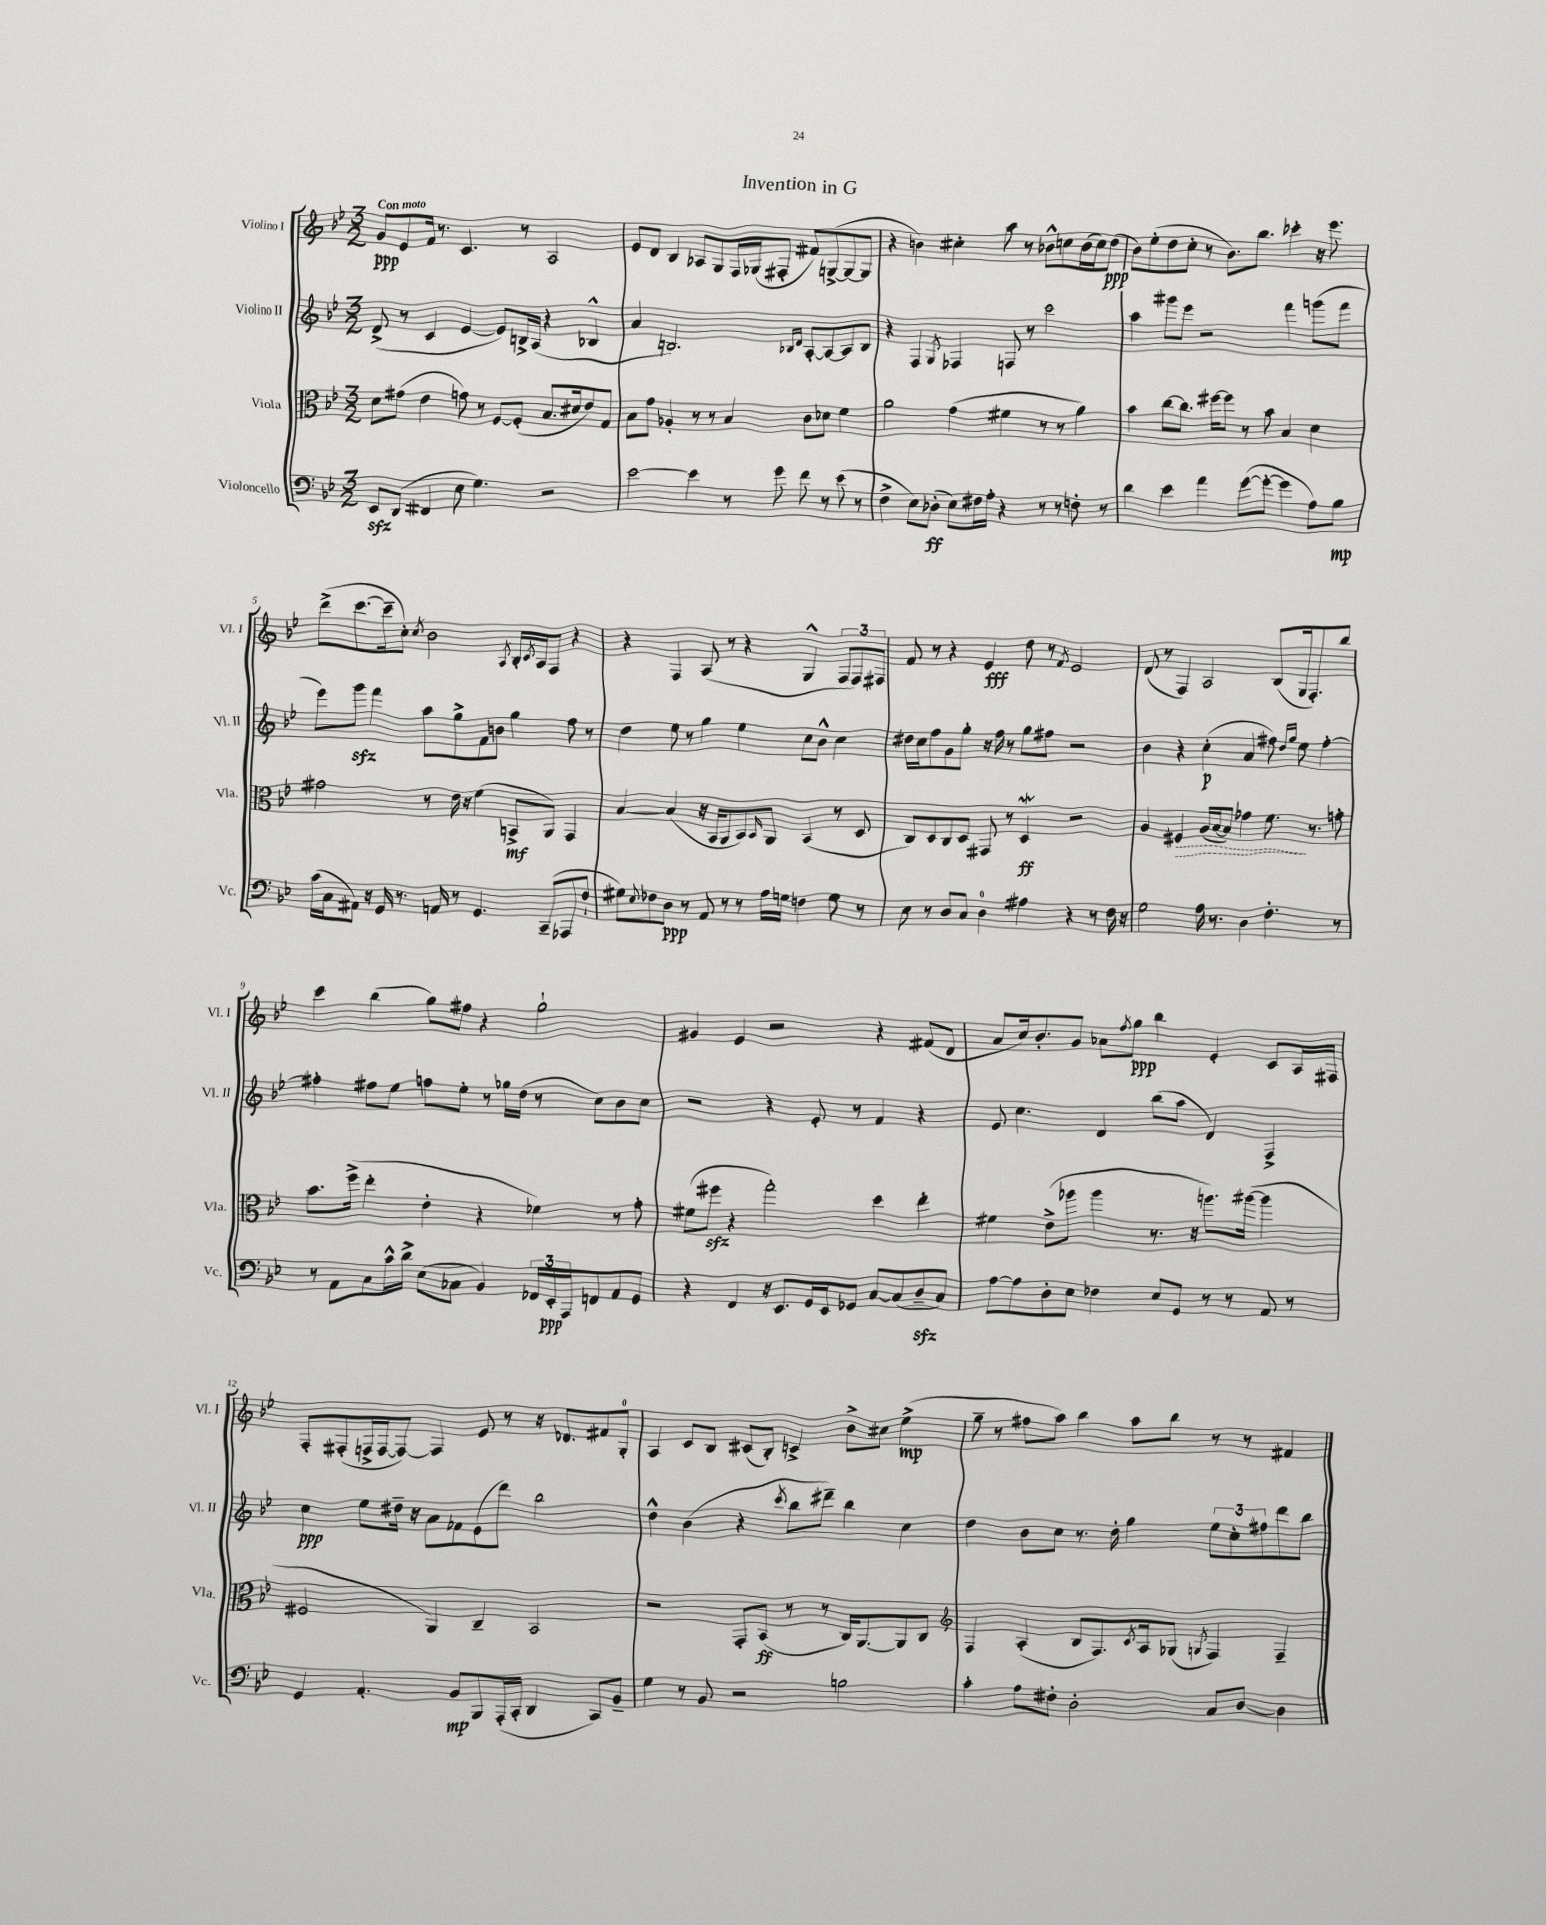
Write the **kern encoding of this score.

**kern	**dynam	**kern	**dynam	**kern	**dynam	**kern	**dynam
*part4	*part4	*part3	*part3	*part2	*part2	*part1	*part1
*staff4	*staff4	*staff3	*staff3	*staff2	*staff2	*staff1	*staff1
*I"Violoncello	*	*I"Viola	*	*I"Violino II	*	*I"Violino I	*
*I'Vc.	*	*I'Vla.	*	*I'Vl. II	*	*I'Vl. I	*
*clefF4	*	*clefC3	*	*clefG2	*	*clefG2	*
*k[b-e-]	*	*k[b-e-]	*	*k[b-e-]	*	*k[b-e-]	*
*M3/2	*	*M3/2	*	*M3/2	*	*M3/2	*
=1	=1	=1	=1	=1	=1	=1	=1
!	!	!	!	!	!	!LO:TX:a:B:t=Con moto	!
8EE-zz/L	.	8d\L	.	(8d^/	.	8g/L	ppp
(8DD/J	.	(8g#X\J	.	8r	.	8e-/	.
4FF#X/	.	4e-\	.	4c/	.	16f/Jk	.
.	.	.	.	.	.	8.r	.
8E-\	.	8gn\)	.	[4e-/	.	4.c/	.
4.G\)	.	8r	.	.	.	.	.
.	.	[8F/L	.	8e-/L])	.	.	.
.	.	(8F'/J]	.	16Bn^/L	.	8r	.
.	.	.	.	(16A/JJ	.	.	.
2r	.	8.B-/L	.	4r	.	2A/	.
.	.	16d#X/k	.	.	.	.	.
.	.	8e-/)	.	4B-X^^/	.	.	.
.	.	8G/J	.	.	.	.	.
=2	=2	=2	=2	=2	=2	=2	=2
[2e-\	.	8B-\L	.	4a/	.	8e-/L	.
.	.	8g\J	.	.	.	8d/J	.
.	.	4A-X'/	.	2.Bn/)	.	4B-/	.
4e-\]	.	8r	.	.	.	8A-X/L	.
.	.	8r	.	.	.	8G/	.
8r	.	4B-/	.	.	.	16F/L	.
.	.	.	.	.	.	(16G-X/J	.
8g\	.	.	.	.	.	8F#X'/J	.
.	.	.	.	16qqB-X/LL	.	.	.
.	.	.	.	16qqd/JJ	.	.	.
8f\	.	8c\L	.	[8A'/L	.	8f#X/L)	.
8r	.	8d-X\J	.	8A/_	.	([8Gn^/	.
(8e-\	.	4f\	.	8A/]	.	8G/_	.
8r	.	.	.	8B-/J	.	8G/J]	.
=3	=3	=3	=3	=3	=3	=3	=3
4F^\	.	2a\	.	4r	.	4r	.
8E-\L)	.	.	.	4F/	.	4bn\)	.
(8D-X'\J	ff	.	.	.	.	.	.
.	.	.	.	8qG/	.	.	.
8E-\L)	.	(4g\	.	4F-X/	.	4cc#X'\	.
16F#X\L	.	.	.	.	.	.	.
16A'\JJ	.	.	.	.	.	.	.
4r	.	4f#X\	.	8Fn/	.	8aa\	.
.	.	.	.	8r	.	8r	.
8r	.	8r	.	2ccc\	.	8b-X^^\L	.
8r	.	8r	.	.	.	8ccn\	.
8Fn'\	.	4a\)	.	.	.	(16b-\L	.
.	.	.	.	.	.	16cc\J)	.
8r	.	.	.	.	.	(8dd\J	ppp
=4	=4	=4	=4	=4	=4	=4	=4
4d\	.	4b-\	.	4aa\	.	8b-\L)	.
.	.	.	.	.	.	(8ee-'\	.
4e-\	.	[8cc\L	.	8ggg#X\L	.	8dd\	.
.	.	8.cc\J]	.	8eee-\J	.	8cc'\J	.
4a\	.	.	.	2r	.	8r	.
.	.	[16ff#X\KL	.	.	.	.	.
.	.	8ff#\J]	.	.	.	8.b-\L)	.
([8g\L	.	8r	.	.	.	.	.
.	.	.	.	.	.	8.bb-\J	.
8g'\J_	.	8b-\	.	.	.	.	.
4g\]	.	4B-/	.	4fff\	.	4ccc-X'\	.
8A\L)	.	4d\	.	(8gggn\L	.	16r	.
.	.	.	.	.	.	8.eee-\	.
8B-\J	mp	.	.	8fff\J	.	.	.
!!LO:LB:g=z
=5	=5	=5	=5	=5	=5	=5	=5
(16c\LL	.	2g#X\	.	8eee-\L)	.	(8ddd^\L	.
16C\J	.	.	.	.	.	.	.
8AA#X\J)	.	.	.	8gggzz\J	.	[8.ccc\	.
16r	.	.	.	4fff\	.	.	.
16GG/	.	.	.	.	.	16ccc~\k]	.
8.r	.	.	.	.	.	8cc'\J)	.
.	.	.	.	.	.	8qcc/	.
.	.	8r	.	8aa\L	.	2b-\	.
16AAn/	.	.	.	.	.	.	.
8r	.	16e-\	.	8gg^\	.	.	.
.	.	16r	.	.	.	.	.
4.GG/	.	(4f\	.	8f\	.	.	.
.	.	.	.	8bn\J	.	.	.
.	.	.	.	.	.	8qA/	.
.	.	8BBn^/L	mf	4gg\	.	16B-'/LL	.
.	.	.	.	.	.	8qc/	.
.	.	.	.	.	.	16A/J	.
(8CC~/L	.	8AA/J)	.	.	.	8F/J	.
8AAA-X/	.	4GG/	.	8ff\	.	4r	.
8F`/J	.	.	.	8r	.	.	.
=6	=6	=6	=6	=6	=6	=6	=6
8G#X\L)	.	[4B-/	.	4dd\	.	4r	.
8qqE-/	.	.	.	.	.	.	.
8F-X\	.	.	.	.	.	.	.
8D\J	ppp	(4B-/]	.	8ee-\	.	4F/	.
8r	.	.	.	8r	.	.	.
8AA/	.	16r	.	4gg\	.	(8A/	.
.	.	16BB-/KL	.	.	.	.	.
8r	.	8AA/	.	.	.	8r	.
8r	.	8BB-/)	.	4ee-\	.	4r	.
.	.	16qqBB-/	.	.	.	.	.
16A\LL	.	8AA/J	.	.	.	.	.
16Gn\JJ	.	.	.	.	.	.	.
4Fn\	.	(4BB-/	.	8cc\L	.	4G^^/	.
.	.	.	.	8b-^^\J	.	.	.
8G\	.	8r	.	4cc\	.	12F/L	.
.	.	.	.	.	.	12F/)	.
8r	.	8D/	.	.	.	.	.
.	.	.	.	.	.	12F#X/J	.
=7	=7	=7	=7	=7	=7	=7	=7
8E-\	.	8C/L)	.	16dd#X\LL	.	8f/	.
.	.	.	.	16cc\J	.	.	.
8r	.	8D/	.	8ff\	.	8r	.
8D/L	.	8C/	.	8g\	.	4r	.
8C/J	.	8D/J	.	8gg'\J	.	.	.
4D\	.	8GG#X/	.	16r	.	4e-/	fff
.	.	.	.	16ff\	.	.	.
.	.	8r	.	8r	.	.	.
4A#X\	.	4DW/	ff	8gg\L	.	8dd\	.
.	.	.	.	8ff#X\J	.	8r	.
.	.	.	.	.	.	8qf/	.
4r	.	2r	.	2r	.	2e-/	.
8r	.	.	.	.	.	.	.
16F\	.	.	.	.	.	.	.
16r	.	.	.	.	.	.	.
=8	=8	=8	=8	=8	=8	=8	=8
2G\	.	4A/	.	4b-\	.	(8d/	.
.	.	.	.	.	.	8r	.
!	!	!	!LO:HP:b	!	!	!	!
.	.	4F#X/	>	4r	.	4F/)	.
16A\	.	(16A/LL	.	(4cc'\	p	2A/	.
8.r	.	[16B-/J	.	.	.	.	.
.	.	8B-/J])	.	.	.	.	.
4D\	.	4g-X\	.	4a/	.	.	.
4.F'\	.	8.f\	.	8ff#X\)	.	(8B-/L	.
.	.	.	.	16qqdd/LL	.	.	.
.	.	.	.	16qqgg/JJ	.	.	.
.	.	.	.	8ee-\	.	16G/k	.
.	.	8.r	]	.	.	8.F'/)	.
.	.	.	.	[4ff#'\	.	.	.
8r	.	8gn'\	.	.	.	8bb-/J	.
!!LO:LB:g=z
=9	=9	=9	=9	=9	=9	=9	=9
8r	.	8.b-\L	.	4ff#X'\]	.	4ccc\	.
8AA\L	.	.	.	.	.	.	.
.	.	(16ff^\Jk	.	.	.	.	.
8C\	.	4ee-'\	.	8ff#X\L	.	(4bb-\	.
16c^^\L	.	.	.	8ee-\J	.	.	.
16d^\JJ	.	.	.	.	.	.	.
(8E-\L	.	4e-'\	.	8ffn\L	.	8gg\L)	.
8C-X\J	.	.	.	8ee-'\J	.	8ff#X\J	.
4BB-/)	.	4r	.	8r	.	4r	.
.	.	.	.	16gg-X\LL	.	.	.
.	.	.	.	(16dd\JJ	.	.	.
24FF-X/LL	.	4f-X\)	.	8r	.	2gg`\	.
24EE-'/	ppp	.	.	.	.	.	.
24AAA/J	.	.	.	.	.	.	.
8FFn/	.	.	.	8cc\L)	.	.	.
8AA/	.	8r	.	8b-\	.	.	.
8GG/J	.	8g'\	.	8cc\J	.	.	.
=10	=10	=10	=10	=10	=10	=10	=10
4r	.	(8f#X\L	.	2r	.	4g#X/	.
.	.	8ff#Xzz\J	.	.	.	.	.
4FF/	.	4r	.	.	.	4e-/	.
16r	.	2gg'\)	.	4r	.	2r	.
8.EE-/L	.	.	.	.	.	.	.
16GG/L	.	.	.	8e-'/	.	.	.
16EE-/J	.	.	.	.	.	.	.
8GG-X/J	.	.	.	8r	.	.	.
[8C/L	.	4dd\	.	4f/	.	4r	.
(8C/]	.	.	.	.	.	.	.
8Dzz~/	.	4ee-'\	.	4r	.	(8f#X/L	.
8C/J)	.	.	.	.	.	8d/J	.
=11	=11	=11	=11	=11	=11	=11	=11
[8A\L	.	4f#X\	.	8e-/	.	8a/L	.
8A\]	.	.	.	4.cc\	.	16cc/k)	.
.	.	.	.	.	.	8.b-'/	.
8D'\	.	(8e-^\L	.	.	.	.	.
8E-\J	.	8aa-X\J	.	.	.	8g/J	.
4F-X\	.	4aa-\	.	4d/	.	8a-X\L	.
.	.	.	.	.	.	8qff/	.
.	.	.	.	.	.	8gg\J	ppp
8E-/L	.	8.r	.	(8bb-\L	.	4bb-\	.
8GG/J	.	.	.	8aa\J	.	.	.
.	.	16r	.	.	.	.	.
8r	.	8.aan\L)	.	4d/)	.	4e-'/	.
8r	.	.	.	.	.	.	.
.	.	([16aa#X\Jk	.	.	.	.	.
8AA/	.	4aa#\]	.	4F^/	.	8c/L	.
8r	.	.	.	.	.	16A/L	.
.	.	.	.	.	.	16F#X/JJ	.
!!LO:LB:g=z
=12	=12	=12	=12	=12	=12	=12	=12
4GG/	.	2F#X/	.	4cc\	ppp	8F'/L	.
.	.	.	.	.	.	(8F#X'/	.
4.AA'/	.	.	.	8ee-\L	.	16Fn^/L	.
.	.	.	.	.	.	[16F/J	.
.	.	.	.	16dd#X~\Jk	.	8F/J_)	.
.	.	.	.	16r	.	.	.
.	.	4AA/)	.	8a\L	.	4F/]	.
8BB-/L	mp	.	.	8f-X\	.	.	.
8BBB-/	.	4C~/	.	(8e-\	.	8e-/	.
(16AAA'/L	.	.	.	8ddd\J)	.	8r	.
16CC'/JJ	.	.	.	.	.	.	.
4DD/	.	2BB-/	.	2bb-\	.	16r	.
.	.	.	.	.	.	8.d-X/L	.
8CC/L)	.	.	.	.	.	8f#X/	.
8BB-~/J	.	.	.	.	.	8G'/J	.
=13	=13	=13	=13	=13	=13	=13	=13
4G\	.	2r	.	4dd^^\	.	4A/	.
8r	.	.	.	(4b-\	.	8c/L	.
8BB-/	.	.	.	.	.	8B-/J	.
2r	.	8GG'/L	.	4r	.	(8c#X/L	.
.	.	(8BB-/J	ff	.	.	8B-'/J)	.
.	.	.	.	8qccc/	.	.	.
.	.	8r	.	8bb-\L	.	4cn^/	.
.	.	8r	.	8ddd#X~\J)	.	.	.
2Bn\	.	16C/KL)	.	4bb-\	.	8b-^\L	.
.	.	[8.AA/	.	.	.	.	.
.	.	.	.	.	.	8cc#X\J	.
.	.	8AA/]	.	4cc\	.	(4ee-^\	mp
.	.	8C/J	.	.	.	.	.
=14	=14	=14	=14	=14	=14	=14	=14
*	*	*clefG2	*	*	*	*	*
4c'\	.	4F/	.	4dd\	.	8gg~\	.
.	.	.	.	.	.	8r	.
8A\L	.	(4A'/	.	8b-\L	.	8ff#X\L	.
8F#X'\J	.	.	.	8cc\J	.	8aa\J)	.
2D'\	.	8B-/L	.	8.r	.	4bb-\	.
.	.	8.F/)	.	.	.	.	.
.	.	.	.	16dd'\	.	.	.
.	.	.	.	4gg\	.	8aa\L	.
.	.	8qc/	.	.	.	.	.
.	.	16A/k	.	.	.	.	.
.	.	(8G-X/J	.	.	.	8bb-\J	.
.	.	8qGn/	.	.	.	.	.
8C/L	.	4F/)	.	12ee-\L	.	8r	.
.	.	.	.	12cc'\	.	.	.
[8D/J	.	.	.	.	.	8r	.
.	.	.	.	12ff#X\	.	.	.
4D\]	.	4F~/	.	8ddd\	.	4f#X/	.
.	.	.	.	8bb-\J	.	.	.
==	==	==	==	==	==	==	==
*-	*-	*-	*-	*-	*-	*-	*-
